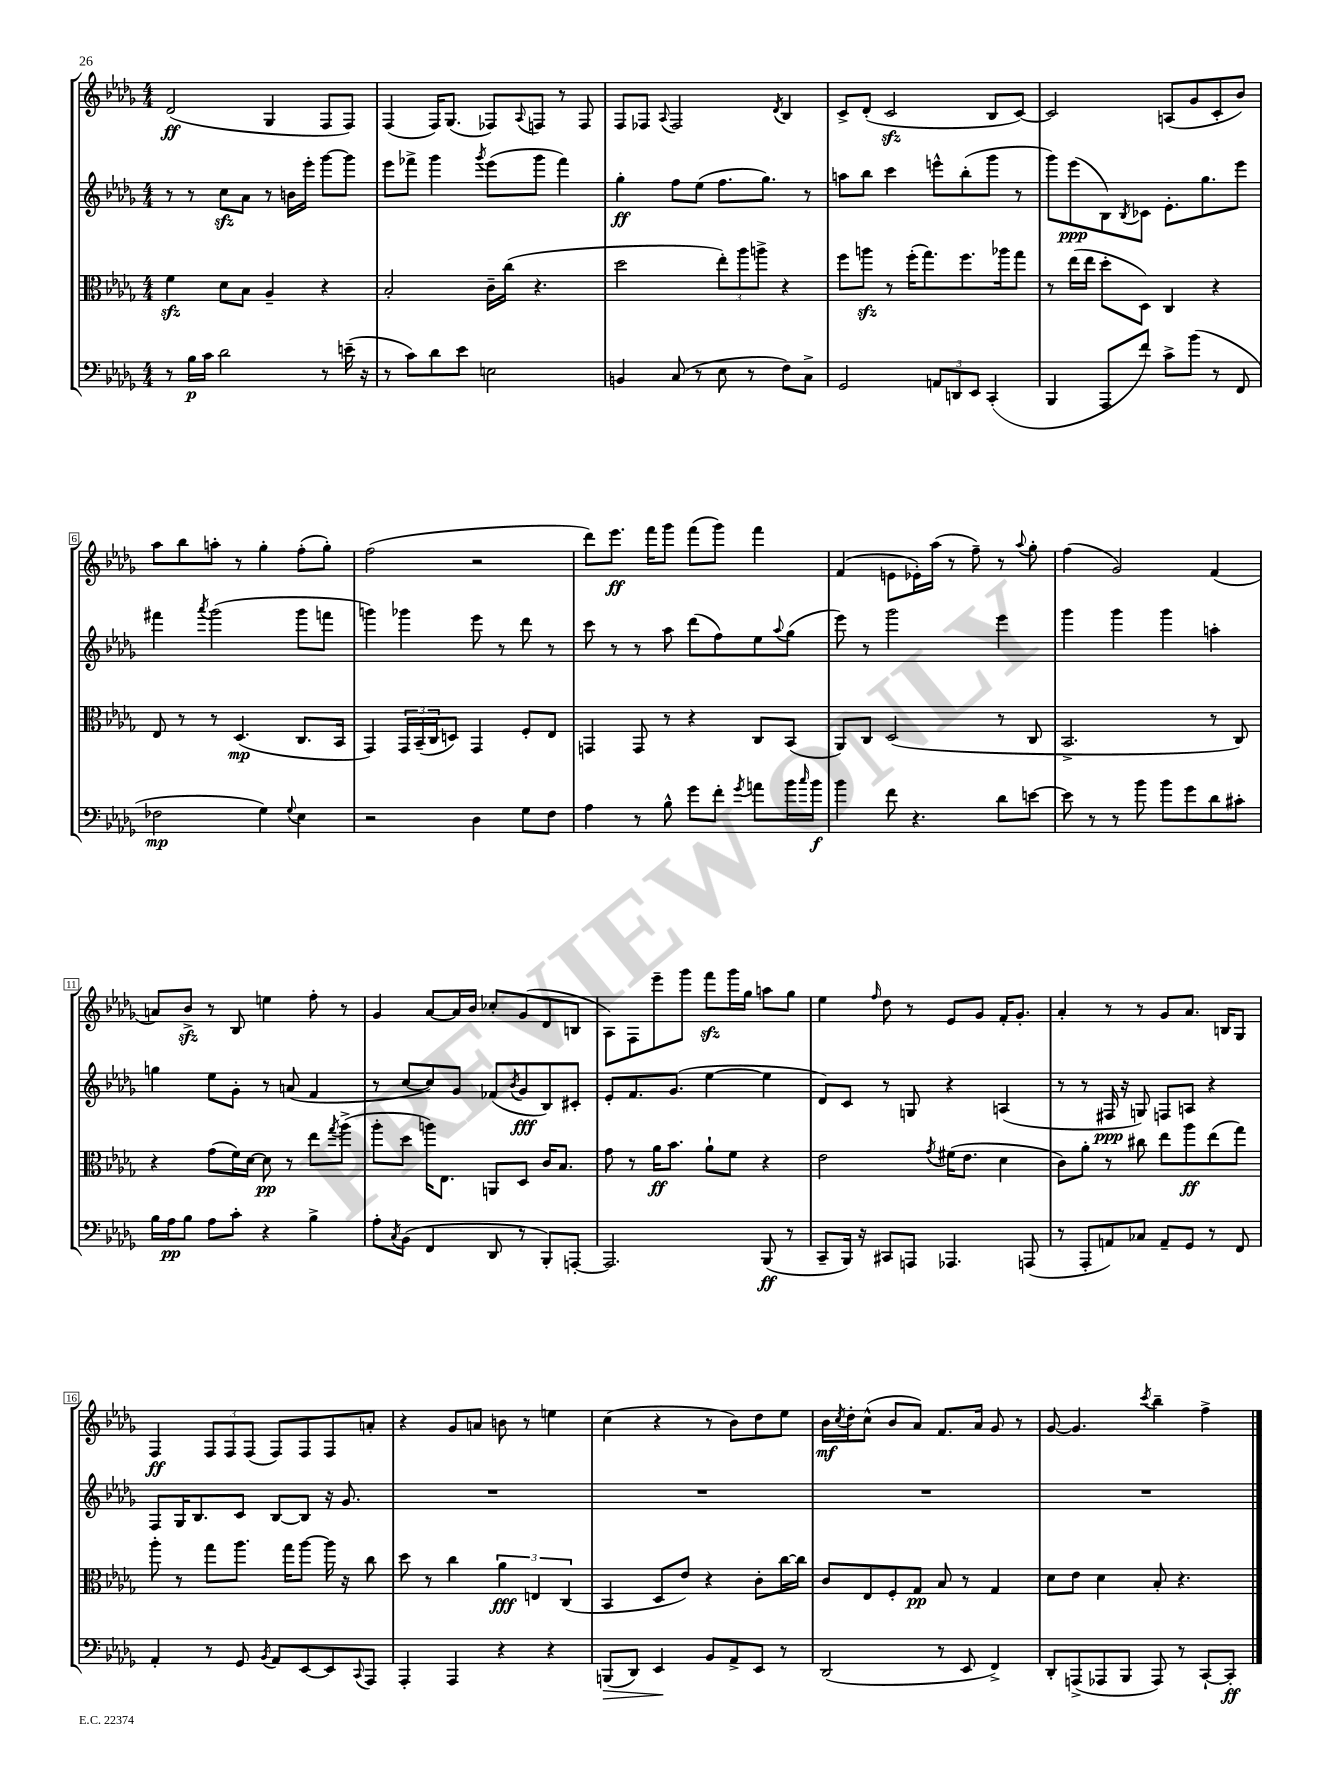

**kern	**kern	**kern	**kern
*staff4	*staff3	*staff2	*staff1
*clefF4	*clefC3	*clefG2	*clefG2
*k[b-e-a-d-g-]	*k[b-e-a-d-g-]	*k[b-e-a-d-g-]	*k[b-e-a-d-g-]
*M4/4	*M4/4	*M4/4	*M4/4
8r	4f	8r	(2d-
16B-	.	8r	.
16c	.	.	.
2d-	8d-	8cc	.
.	8B-	8a-	.
.	4A-~	8r	4G-
.	.	16b	.
.	.	16eee-'	.
8r	4r	[8ggg-	8F
(16e~	.	8ggg-]	8F)
16r	.	.	.
=	=	=	=
8r	2B-'	8eee-	(4F
8c)	.	8fff-^	.
8d-	.	4ggg-	16F)
.	.	.	(8.G-
8e-	.	.	.
.	.	8qggg-	.
2E	16c~	(8eee-	8F-)
.	(16cc	.	.
.	.	.	8qqA-
.	4.r	8ggg-	8F
.	.	4fff-)	8r
.	.	.	8F
=	=	=	=
4BB	2dd-	4gg-'	8F
.	.	.	8F-
.	.	.	8qqA-
(8C	.	8ff	2F-
8r	.	(8ee-	.
8E-	12ee-')	8.ff	.
.	12aa-	.	.
8r	.	.	.
.	12aa^	.	.
.	.	8.gg-)	.
.	.	.	8qd-
8F)	4r	.	4B-
8C^	.	8r	.
=	=	=	=
2GG-	8ff	8aa	8c^
.	8aa	8bb-	(8d-'
.	8r	4ccc	2c
.	(16ff'	.	.
.	8.gg-)	.	.
12AA	.	8eee^^	.
12DD	.	.	.
.	8.ff	(8bb-'	.
12EE-	.	.	.
(4CC'	.	8ggg-	8B-
.	16aa-	.	.
.	8gg-	8r	[8c)
=	=	=	=
4BBB-	8r	8ggg-)	2c]
.	(16ee-	(8eee-	.
.	16ee-	.	.
8AAA-	8dd-'	8B-)	.
.	.	8qB-	.
8f)	8D-)	8c-	.
8c^	4C	8.e-'	(8A
(8b-	.	.	8g-
.	.	8.gg-	.
8r	4r	.	8c'
8FF	.	8eee-	8b-)
=	=	=	=
2F-	8E-	4fff#	8aa-
.	8r	.	8bb-
.	.	8qaaa-	.
.	8r	(2ggg-	8aa'
.	(4.D-	.	8r
4G-)	.	.	4gg-'
8qqG-	.	.	.
4E-	8.C	8ggg-	(8ff'
.	.	8fff	8gg-')
.	16BB-	.	.
=	=	=	=
2r	4GG-)	4ggg)	(2ff
.	24GG-	4ggg-	.
.	(24BB-~	.	.
.	24C	.	.
.	8D)	.	.
4D-	4GG-	8eee-	2r
.	.	8r	.
8G-	8F'	8ddd-	.
8F	8E-	8r	.
=	=	=	=
4A-	4GG	8ccc	8ddd-)
.	.	8r	8.eee-
8r	8GG	8r	.
.	.	.	16fff
8B-^^	8r	8aa-	8ggg-
8g-	4r	(8ddd-	(8fff
8f'	.	8ff)	8ggg-)
8qg-	.	.	.
8a	8C	8ee-	4fff
.	.	8qqaa-	.
16b-	(8BB-	(8gg-	.
16qqcc	.	.	.
16b-	.	.	.
=	=	=	=
4b-	8AA-)	8eee-)	(4f
.	8C	8r	.
8f	(2D-	2ggg-	8e
4.r	.	.	16e-')
.	.	.	(16aa-
.	.	.	8r
.	.	.	8ff~)
8d-	8r	4eee-	8r
.	.	.	8qqaa-
[8e	8C	.	8gg-'
=	=	=	=
8e]	2.BB-^	4ggg-	(4ff
8r	.	.	.
8r	.	4ggg-	2g-)
8b-	.	.	.
8b-	.	4ggg-	.
8g-	.	.	.
8d-	8r	4aa'	(4f
8c#'	8C)	.	.
=	=	=	=
16B-	4r	4gg	8a)
16A-	.	.	.
8B-	.	.	8b-^
8A-	(8g-	8ee-	8r
8c'	16f)	8g-'	8B-
.	[16d-	.	.
4r	8d-]	8r	4ee
.	8r	(8a	.
4B-^	8ee-	4f	8ff'
.	8qgg-	.	.
.	(8aa-^	.	8r
=	=	=	=
8A-'	8aa-'	8r	4g-
8qC	.	.	.
(8BB-	8dd-	[8cc	.
4FF	16aa)	8cc])	[8a-
.	8.E-	.	.
.	.	8g-	16a-]
.	.	.	16b-
8DD-	8AA	(8f-	8cc-'
.	.	8qb-	.
8r	8D-	8g-	(8g-
8BBB-')	16c	8B-)	8d-
.	8.B-	.	.
[8AAA'	.	8c#'	8B
=	=	=	=
2.AAA]	8g-	8e-'	8A-)
.	8r	8.f	8F
.	16a-	.	8eee-~
.	8.b-	(8.g-	.
.	.	.	8ggg-
.	8a-`	[4ee-	8fff
.	8f	.	16ggg-
.	.	.	16gg-
(8BBB-	4r	4ee-]	8aa
8r	.	.	8gg-
=	=	=	=
8CC~	2e-	8d-)	4ee-
16BBB-)	.	8c	.
16r	.	.	.
.	.	.	16qqff
8CC#	.	8r	8dd-
8AAA	.	8G	8r
.	8qg-	.	.
4.AAA-	(16f#	4r	8e-
.	8.e-	.	.
.	.	.	8g-
.	4d-	(4A	16f'
.	.	.	8.g-'
(8AAA	.	.	.
=	=	=	=
8r	8c)	8r	4a-'
8AAA-'	8a-'	8r	.
8AA)	8r	16F#	8r
.	.	16r	.
8C-	8cc#	8G)	8r
8AA~	8ee-	8F	8g-
8GG-	8aa-	8A	8.a-
8r	(8ee-	4r	.
.	.	.	16B
8FF	8gg-)	.	8G-
=	=	=	=
4AA-'	8aa-'	8F	4F
.	8r	16G-	.
.	.	8.B-	.
8r	8gg-	.	12F
.	.	.	12F
8GG-	8.aa-	8c	.
.	.	.	(12F
8qBB-	.	.	.
8AA-	.	[8B-	8F)
.	16gg-	.	.
[8EE-	[8aa-	8B-]	8F
8EE-]	16aa-]	16r	8F
.	16r	8.g-	.
8qqCC	.	.	.
8AAA-	8cc	.	8a'
=	=	=	=
4AAA-'	8dd-	1r	4r
.	8r	.	.
4AAA-	4cc	.	8g-
.	.	.	8a
4r	6a-	.	8b
.	.	.	8r
.	6E	.	.
4r	.	.	4ee
.	(6C	.	.
=	=	=	=
(8BBB	4BB-	1r	(4cc
8DD-)	.	.	.
4EE-	8D-	.	4r
.	8e-)	.	.
8BB-	4r	.	8r
8AA-^	.	.	8b-)
8EE-	8c'	.	8dd-
8r	[16cc	.	8ee-
.	16cc]	.	.
=	=	=	=
(2DD-	8c	1r	16b-
.	.	.	8qcc
.	.	.	16dd-'
.	8E-	.	(8cc^^
.	8F'	.	8b-
.	8G-	.	8a-)
8r	8B-	.	8.f
8EE-	8r	.	.
.	.	.	16a-
4FF^)	4G-	.	8g-
.	.	.	8r
=	=	=	=
8DD-'	8d-	1r	[8g-
(8AAA^	8e-	.	4.g-]
8AAA-	4d-	.	.
8BBB-	.	.	.
.	.	.	8qccc
8AAA-)	8B-'	.	4bb-~
8r	4.r	.	.
[8CC`	.	.	4ff^
8CC']	.	.	.
==	==	==	==
*-	*-	*-	*-
